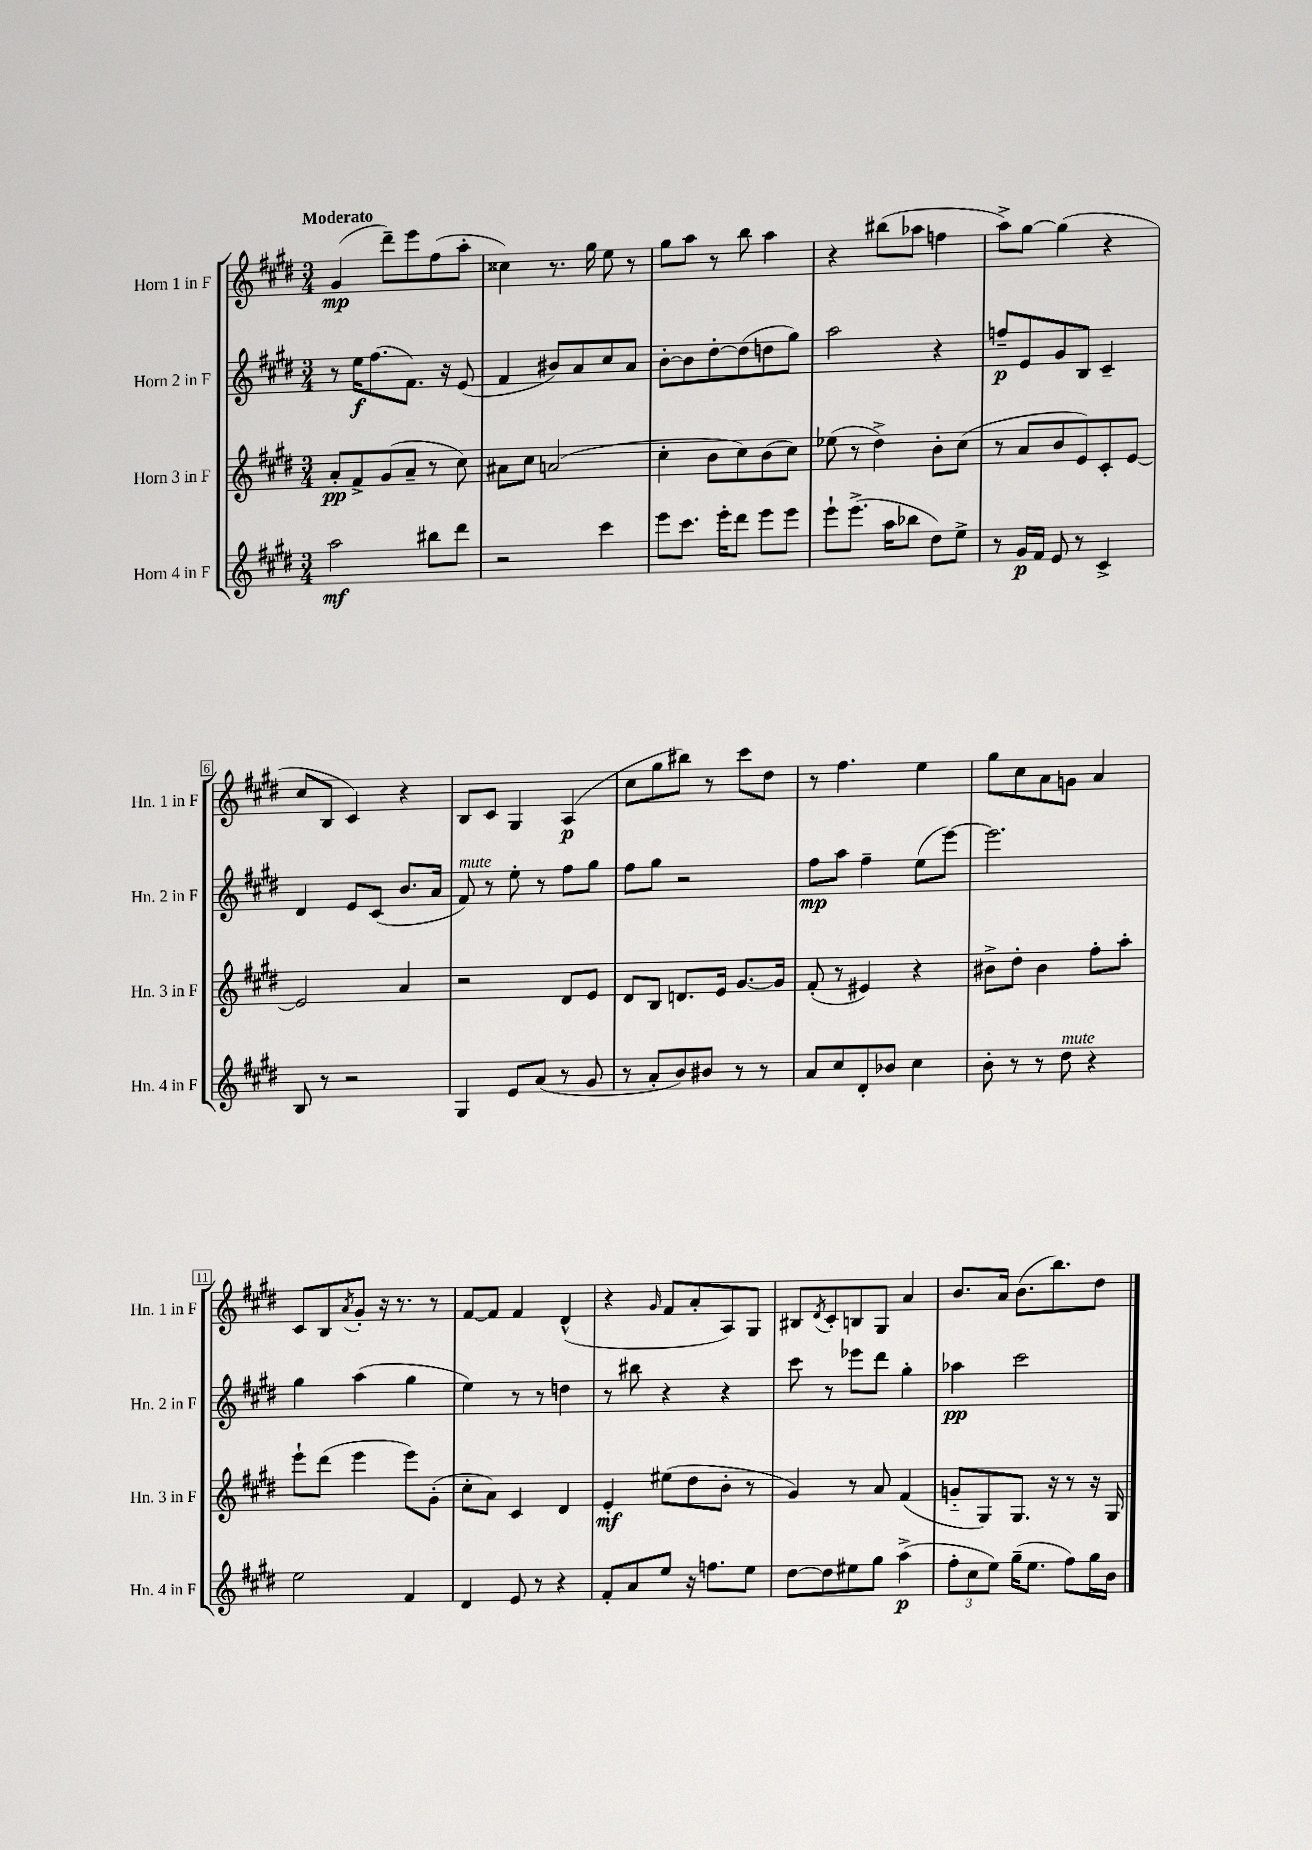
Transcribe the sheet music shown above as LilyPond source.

<<
\new StaffGroup <<
\new Staff = "s0" \with { instrumentName = "Horn 1 in F" shortInstrumentName = "Hn. 1 in F" } {
    \clef treble \key e \major \numericTimeSignature \time 3/4 \tempo "Moderato"
    gis'4\mp( dis'''8--) e'''8 fis''8( a''8-. |
    cisis''4) r8. gis''16 e''8 r8 |
    gis''8 a''8 r8 b''8 a''4 |
    r4 bis''8( aes''8 f''4 |
    a''8->) gis''8~ gis''4( r4 |
    cis''8 b8 cis'4) r4 |
    b8 cis'8 gis4 a4\p( |
    cis''8 gis''8 bis''8) r8 cis'''8 dis''8 |
    r8 fis''4. e''4 |
    gis''8 cis''8 a'8 g'8 a'4 |
    cis'8 b8 \acciaccatura { a'8 } gis'8-. r16 r8. r8 |
    fis'8~ fis'8 fis'4 dis'4-^( |
    r4 \grace { gis'16 } fis'8 a'8-. a8) gis8 |
    bis8 \acciaccatura { dis'8 } cis'8-. b8 gis8 a'4 |
    b'8. a'16 b'8.( b''8.) dis''8 \bar "|." |
}
\new Staff = "s1" \with { instrumentName = "Horn 2 in F" shortInstrumentName = "Hn. 2 in F" } {
    \clef treble \key e \major \numericTimeSignature \time 3/4
    r8 e''16\f fis''8.( fis'8.) r16 e'8( |
    fis'4 bis'8) a'8 cis''8 a'8 |
    b'8~-. b'8 dis''8~-. dis''8( d''8 gis''8) |
    a''2 r4 |
    f''8--\p e'8 gis'8 b8 cis'4-- |
    dis'4 e'8 cis'8( b'8. a'16 |
    fis'8^\markup { \italic "mute" }) r8 e''8-. r8 fis''8 gis''8 |
    fis''8 gis''8 r2 |
    fis''8\mp a''8 fis''4-- e''8( e'''8~) |
    e'''2. |
    gis''4 a''4( gis''4 |
    e''4) r8 r8 d''4 |
    r8 bis''8 r4 r4 |
    cis'''8 r8 ees'''8 dis'''8 gis''4-. |
    aes''4\pp cis'''2 \bar "|." |
}
\new Staff = "s2" \with { instrumentName = "Horn 3 in F" shortInstrumentName = "Hn. 3 in F" } {
    \clef treble \key e \major \numericTimeSignature \time 3/4
    a'8-.\pp fis'8-> gis'8( a'8-- r8 cis''8) |
    ais'8 cis''8 a'2( |
    cis''4-. b'8 cis''8) b'8( cis''8) |
    ees''8( r8 dis''4->) b'8-. cis''8( |
    r8 a'8 b'8 e'8) cis'8-. e'8~ |
    e'2 a'4 |
    r2 dis'8 e'8 |
    dis'8 b8 d'8. e'16 gis'8.~ gis'16 |
    fis'8-.( r8 eis'4) r4 |
    bis'8-> dis''8-. bis'4 fis''8-. a''8-. |
    e'''8-! dis'''8( e'''4 e'''8) gis'8-.( |
    cis''8-. a'8) cis'4 dis'4 |
    e'4-.\mf eis''8( dis''8 b'8-. r8 |
    gis'4) r8 a'8 fis'4( |
    g'8-_ gis8) gis8. r16 r8 r16 gis16 \bar "|." |
}
\new Staff = "s3" \with { instrumentName = "Horn 4 in F" shortInstrumentName = "Hn. 4 in F" } {
    \clef treble \key e \major \numericTimeSignature \time 3/4
    a''2\mf bis''8 dis'''8 |
    r2 cis'''4 |
    e'''8 cis'''8. e'''16-. dis'''8 e'''8 e'''8 |
    e'''8-! e'''8.->( a''16 bes''8 dis''8) e''8-> |
    r8 gis'16\p fis'16 e'8 r8 cis'4-> |
    b8 r8 r2 |
    gis4 e'8 a'8( r8 gis'8 |
    r8 a'8-. b'8) bis'8 r8 r8 |
    a'8 cis''8 dis'8-. bes'8 cis''4 |
    b'8-. r8 r8 dis''8^\markup { \italic "mute" } r4 |
    e''2 fis'4 |
    dis'4 e'8 r8 r4 |
    fis'8-. a'8 e''8 r16 f''8. e''8 |
    dis''8~ dis''8 eis''8 gis''8 a''4->\p( |
    \tuplet 3/2 { fis''8-. cis''8 e''8) } gis''16--( e''8. fis''8) gis''16 b'16 \bar "|." |
}
>>
>>
\layout { \context { \Score \override BarNumber.stencil = #(make-stencil-boxer 0.1 0.3 ly:text-interface::print) } }
